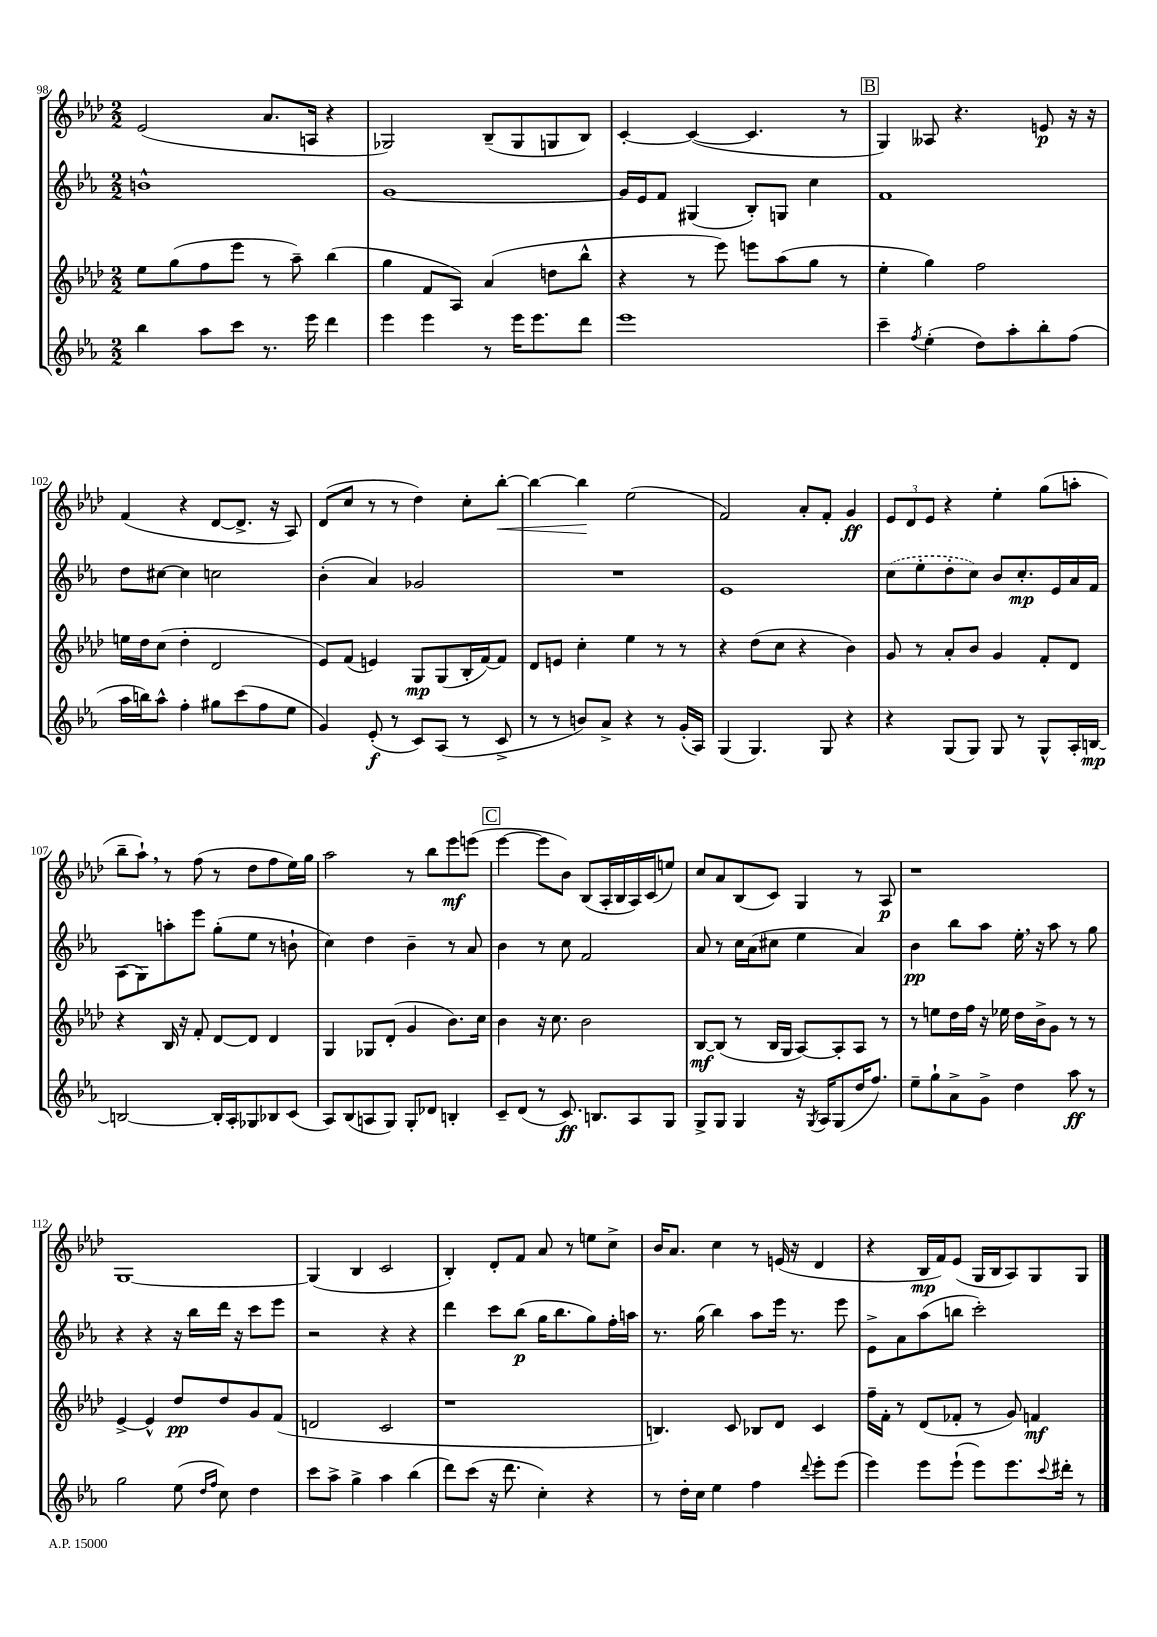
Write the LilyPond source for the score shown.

<<
\new StaffGroup <<
\new Staff = "s0" {
    \clef treble \key aes \major \numericTimeSignature \time 2/2
    ees'2( aes'8. a16 r4 |
    ges2) bes8--( ges8 g8 bes8) |
    c'4~-. c'4~( c'4. r8 |
    \mark \markup { \box "B" } g4) aeses8 r4. e'8\p r16 r16 |
    f'4( r4 des'8~ des'8.-> r16 aes8) |
    des'8( c''8 r8 r8 des''4) c''8-. bes''8~-.\< |
    bes''4~ bes''4\! ees''2( |
    f'2) aes'8-. f'8-. g'4\ff |
    \tuplet 3/2 { ees'8 des'8 ees'8 } r4 ees''4-. g''8( a''8-. |
    bes''8-- aes''8-!) \breathe r8 f''8( r8 des''8 f''8 ees''16) g''16 |
    aes''2 r8 bes''8 ees'''8\mf e'''8( |
    \mark \markup { \box "C" } ees'''4~ ees'''8 bes'8) bes8( aes16-. bes16 aes16) c'16( e''8) |
    c''8 aes'8 bes8( c'8) g4 r8 aes8\p |
    r1 |
    g1~ |
    g4( bes4 c'2 |
    bes4-.) des'8-. f'8 aes'8 r8 e''8 c''8-> |
    bes'16 aes'8. c''4 r8 e'16( r16 des'4 |
    r4 bes16\mp f'16) ees'8( g16 bes16 aes8) g8 g8 \bar "|." |
}
\new Staff = "s1" {
    \clef treble \key ees \major \numericTimeSignature \time 2/2
    b'1-^ |
    g'1~ |
    g'16 ees'16 f'8 gis4( bes8-.) g8 c''4 |
    \mark \markup { \box "B" } f'1 |
    d''8 cis''8~ cis''4 c''2 |
    bes'4-.( aes'4) ges'2 |
    R1 |
    ees'1 |
    \once \slurDashed c''8( ees''8-. d''8-. c''8) bes'8 c''8.-.\mp ees'16 aes'16 f'16 |
    aes8( g8) a''8-. ees'''8 g''8-.( ees''8 r8 b'8-! |
    c''4) d''4 bes'4-- r8 aes'8 |
    \mark \markup { \box "C" } bes'4 r8 c''8 f'2 |
    aes'8 r8 c''16 aes'16( cis''8 ees''4 aes'4) |
    bes'4\pp bes''8 aes''8 ees''16-. \breathe r16 aes''8 r8 g''8 |
    r4 r4 r16 bes''16 d'''16 r16 c'''8 ees'''8 |
    r2 r4 r4 |
    d'''4 c'''8 bes''8\p( g''16 bes''8. g''8) f''16-. a''16 |
    r8. g''16( bes''4) aes''8 ees'''16 r8. ees'''8 |
    ees'8-> aes'8 aes''8( b''8 c'''2-.) \bar "|." |
}
\new Staff = "s2" {
    \clef treble \key aes \major \numericTimeSignature \time 2/2
    ees''8 g''8( f''8 ees'''8 r8 aes''8--) bes''4( |
    g''4 f'8 aes8) aes'4( d''8 bes''8-^ |
    r4 r8 ees'''8) e'''8 aes''8( g''8 r8 |
    \mark \markup { \box "B" } ees''4-. g''4) f''2 |
    e''16 des''16 c''8( des''4-. des'2 |
    ees'8) f'8( e'4) g8\mp g8( bes16-. f'16~) f'8 |
    des'8 e'8 c''4-. ees''4 r8 r8 |
    r4 des''8( c''8 r4 bes'4) |
    g'8 r8 aes'8-. bes'8 g'4 f'8-. des'8 |
    r4 bes16 r16 f'8-. des'8~ des'8 des'4 |
    g4 ges8 des'8-.( g'4 bes'8.) c''16 |
    \mark \markup { \box "C" } bes'4 r16 c''8. bes'2 |
    bes8~\mf bes8( r8 bes16 g16 aes8~) aes8-. aes8 r8 |
    r8 e''8 des''16 f''16 r16 ees''16 des''16 bes'16-> g'8 r8 r8 |
    ees'4~-> ees'4-^ des''8\pp des''8 g'8 f'8( |
    d'2 c'2 |
    r1 |
    b4.) c'8 bes8 des'8 c'4 |
    f''16-- f'16-. r8 des'8( fes'8-. r8 g'8) f'4\mf \bar "|." |
}
\new Staff = "s3" {
    \clef treble \key ees \major \numericTimeSignature \time 2/2
    bes''4 aes''8 c'''8 r8. ees'''16 d'''4 |
    ees'''4 ees'''4 r8 ees'''16 ees'''8. d'''8 |
    ees'''1 |
    \mark \markup { \box "B" } c'''4-- \acciaccatura { f''8 } ees''4-.( d''8) aes''8-. bes''8-. f''8( |
    aes''16 b''16) aes''8-^ f''4-. gis''8 c'''8( f''8 ees''8 |
    g'4) ees'8-.\f( r8 c'8) aes8( r8 c'8-> |
    r8 r8 b'8) aes'8-> r4 r8 g'16-.( aes16) |
    g4( g4.) g8 r4 |
    r4 g8( g8) g8 r8 g8-^ aes16-. b16~\mp |
    b2~ b16-. aes16-. ges8 bes8 c'8( |
    aes8) bes8( a8 g8) g8-. des'8 b4-. |
    \mark \markup { \box "C" } c'8-- d'8( r8 c'8.\ff) b8. aes8 g8 |
    g8-> g8 g4 r16 \acciaccatura { g8 } aes16 g8( d''16 f''8.) |
    ees''8-- g''8-! aes'8-> g'8-> d''4 aes''8\ff r8 |
    g''2 ees''8( \grace { d''16 f''16 } c''8) d''4 |
    c'''8 aes''8-> g''4-> aes''4 bes''4( |
    d'''8) c'''8( r16 d'''8. c''4-.) r4 |
    r8 d''16-. c''16 ees''4 f''4 \appoggiatura { d'''8 } ees'''8-. ees'''8( |
    ees'''4) ees'''8 ees'''8-!( ees'''8) ees'''8. \appoggiatura { c'''8 } dis'''16-. r8 \bar "|." |
}
>>
>>
\layout { \context { \Score currentBarNumber = #98 } }
